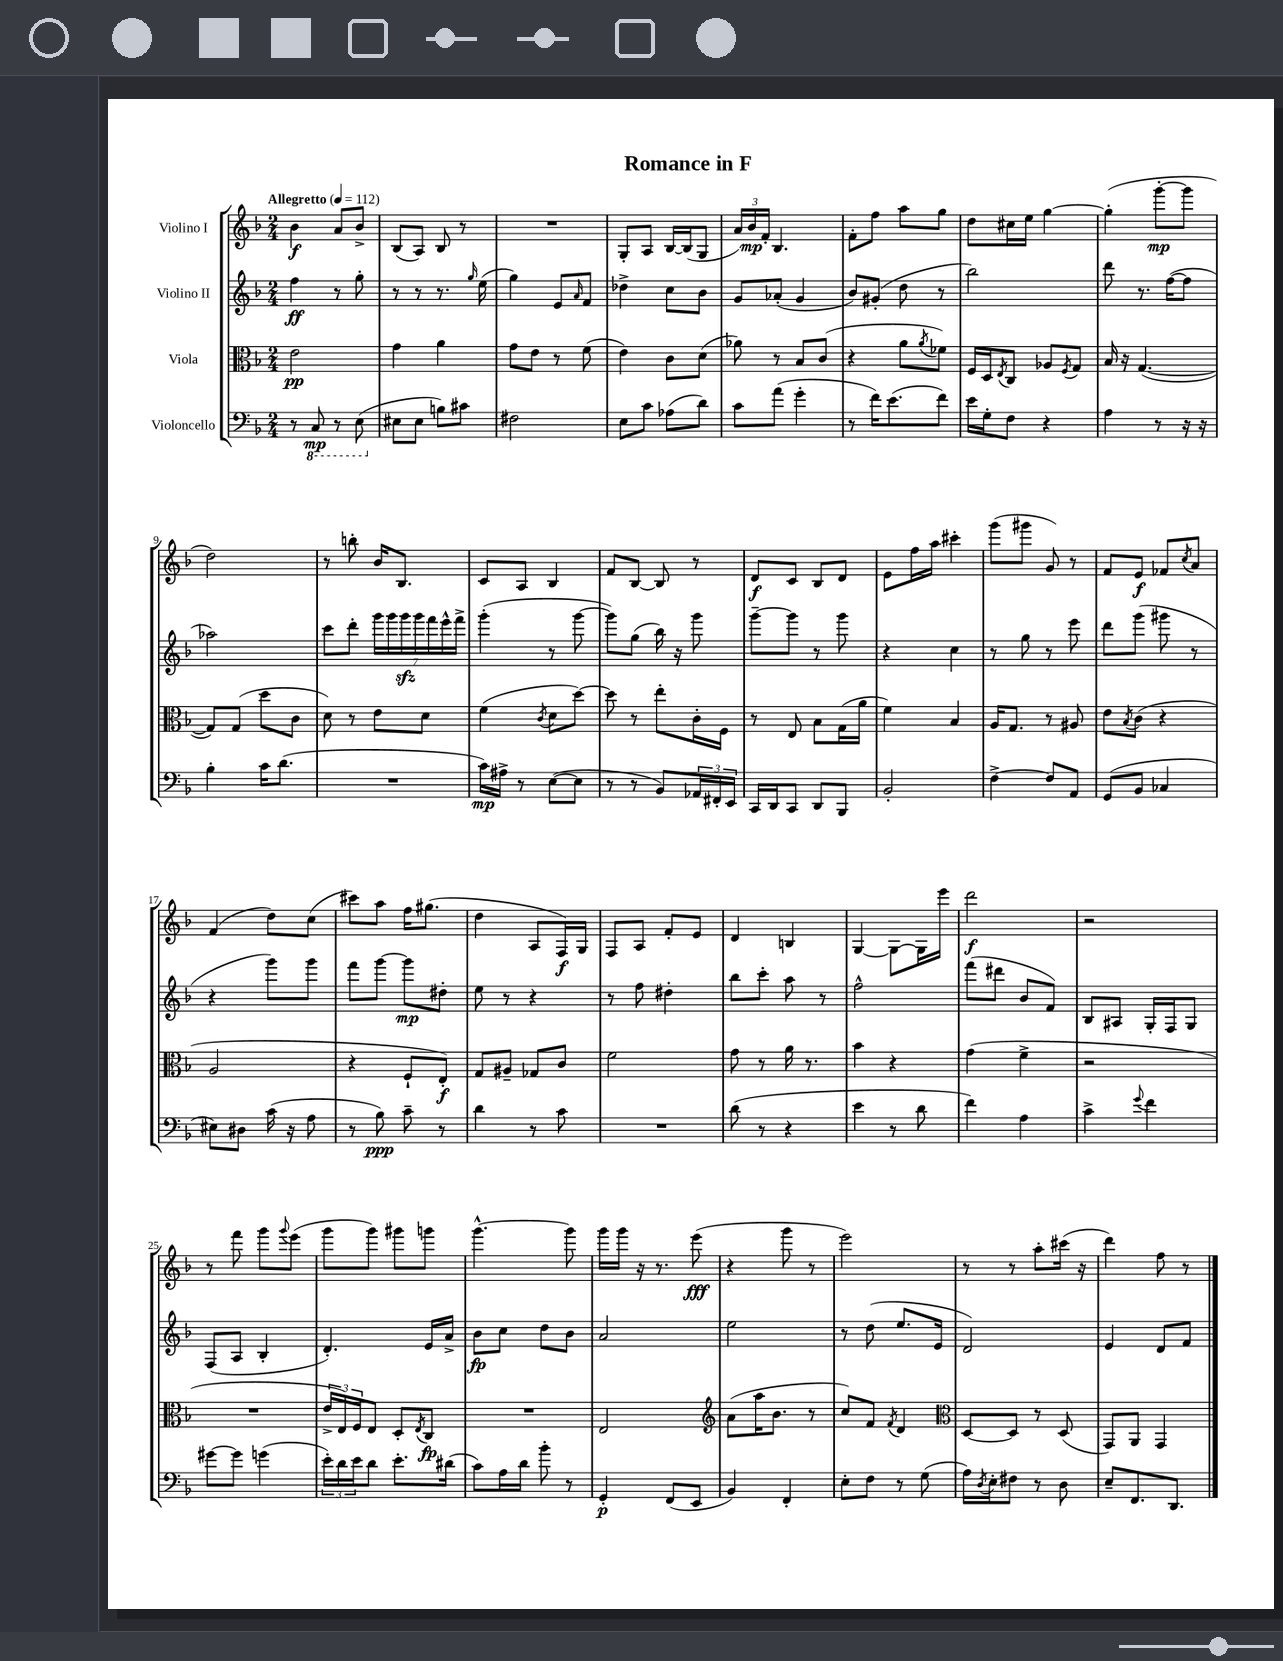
\header { title = "Romance in F" }
<<
\new StaffGroup <<
\new Staff = "s0" \with { instrumentName = "Violino I" } {
    \clef treble \key f \major \numericTimeSignature \time 2/4 \tempo "Allegretto" 4 = 112
    bes'4\f a'8 bes'8-> |
    bes8( a8) bes8 r8 |
    R2 |
    g8-. a8 bes16~ bes16( g8 |
    \tuplet 3/2 { a'16) bes'16\mp f'16-. } bes4. |
    f'8-. f''8 a''8 g''8 |
    d''8 cis''16 e''16 g''4~ |
    g''4-.( g'''8~-.\mp g'''8 |
    d''2) |
    r8 b''8-. bes'16 bes8. |
    c'8 a8 bes4 |
    f'8 bes8~ bes8 r8 |
    d'8\f c'8 bes8 d'8 |
    e'8 f''16 a''16 cis'''4-. |
    g'''8( gis'''8 g'8) r8 |
    f'8 e'8\f fes'8 \acciaccatura { c''8 } a'8 |
    f'4( d''8) c''8( |
    cis'''8) a''8 f''16 gis''8.( |
    d''4 a8 f16\f) g16 |
    f8 a8 f'8-. e'8 |
    d'4 b4 |
    g4~ g8~ g16 e'''16 |
    d'''2\f |
    r2 |
    r8 f'''8 g'''8 \appoggiatura { g'''8 } e'''8( |
    g'''8 g'''8) gis'''8 g'''8 |
    g'''4.~-^ g'''8 |
    g'''16 g'''16 r16 r8. e'''8\fff( |
    r4 g'''8 r8 |
    e'''2) |
    r8 r8 a''8-. cis'''16( r16 |
    d'''4) f''8 r8 \bar "|." |
}
\new Staff = "s1" \with { instrumentName = "Violino II" } {
    \clef treble \key f \major \numericTimeSignature \time 2/4
    f''4\ff r8 g''8-. |
    r8 r8 r8. \grace { g''16 } e''16( |
    g''4) e'8 \grace { a'16 } f'8 |
    des''4-> c''8 bes'8 |
    g'8 aes'8-.( g'4 |
    bes'8) gis'8-.( d''8 r8 |
    bes''2) |
    d'''8 r8. f''16~( f''8 |
    aes''2) |
    c'''8 d'''8-. \tuplet 7/4 { g'''16 g'''16 g'''16\sfz g'''16 f'''16 e'''16-^ f'''16-> } |
    g'''4-.( r8 g'''8~ |
    g'''8) g''8( bes''16) r16 g'''8 |
    g'''8~-- g'''8 r8 g'''8 |
    r4 c''4 |
    r8 g''8 r8 e'''8 |
    d'''8 g'''8( gis'''8 r8 |
    r4 g'''8) g'''8 |
    f'''8 g'''8~ g'''8\mp dis''8-. |
    e''8 r8 r4 |
    r8 f''8 dis''4-. |
    bes''8 c'''8-. a''8 r8 |
    f''2-^ |
    f'''8( dis'''8 bes'8 f'8) |
    bes8 ais8 g16-. f16 g8 |
    f8( a8 bes4-. |
    d'4.-.) e'16 a'16-> |
    bes'8\fp c''8 d''8 bes'8 |
    a'2 |
    e''2 |
    r8 d''8( e''8. e'16 |
    d'2) |
    e'4 d'8 f'8 \bar "|." |
}
\new Staff = "s2" \with { instrumentName = "Viola" } {
    \clef alto \key f \major \numericTimeSignature \time 2/4
    e'2\pp |
    g'4 a'4 |
    g'8 e'8 r8 f'8( |
    e'4) c'8 d'8( |
    aes'8) r8 bes8 c'8( |
    r4 a'8 \acciaccatura { a'8 } fes'8) |
    f16 d16 \acciaccatura { e8 } c8 aes8 \acciaccatura { f8 } g8 |
    bes16 r16 g4.~( |
    g8) g8( d''8 c'8 |
    d'8) r8 e'8 d'8 |
    f'4( \acciaccatura { c'8 } d'8 d''8~) |
    d''8 r8 e''8-. c'16-. f16 |
    r8 e8 bes8 g16( a'16 |
    f'4) bes4 |
    a16 g8. r8 ais8 |
    e'8 \acciaccatura { bes8 } c'8( r4 |
    a2 |
    r4 f8-! e8-.\f) |
    g8 ais8-- ges8 c'8 |
    f'2 |
    g'8 r8 a'16 r8. |
    bes'4 r4 |
    g'4( f'4-> |
    r2 |
    R2 |
    \tuplet 3/2 { e'16-> e16) f16 } e8 d8-. \acciaccatura { e8 } c8\fp |
    R2 |
    e2 |
    \clef treble a'8( a''16 bes'8. r8 |
    c''8) f'8 \acciaccatura { f'8 } d'4 |
    \clef alto d8~ d8 r8 d8( |
    g,8) a,8 g,4 \bar "|." |
}
\new Staff = "s3" \with { instrumentName = "Violoncello" } {
    \clef bass \key f \major \numericTimeSignature \time 2/4
    r8 \ottava #-1 c,8\mp r8 e,8( \ottava #0 |
    eis8 eis8 b8) cis'8 |
    fis2 |
    e8 c'8 aes8( d'8) |
    c'8 a'8( g'4-. |
    r8 f'16) e'8.( f'8) |
    e'16 g16-. f8 r4 |
    a4 r8 r16 r16 |
    bes4-. c'16 d'8.( |
    R2 |
    c'16\mp) ais16-> r8 e8~( e8 |
    r8 r8 bes,8) \tuplet 3/2 { aes,16 fis,16-. e,16 } |
    c,16 d,16 c,8 d,8 bes,,8 |
    bes,2-. |
    f4~-> f8 a,8 |
    g,8( bes,8 ces4 |
    eis8) dis8 c'16( r16 a8 |
    r8 bes8\ppp) c'8-- r8 |
    d'4 r8 c'8 |
    R2 |
    d'8( r8 r4 |
    e'4 r8 d'8 |
    f'4) a4 |
    c'4-> \appoggiatura { g'8 } f'4 |
    gis'8~ gis'8 g'4( |
    \tuplet 3/2 { e'16-.) d'16 e'16 } d'8 e'8.-. dis'16( |
    c'8) a16 d'16 bes'8-. r8 |
    g,4-.\p f,8( e,8 |
    bes,4) f,4-. |
    e8-. f8 r8 g8( |
    a16) \acciaccatura { d8 } e16-. fis8 r8 d8 |
    e8-- f,8. d,8. \bar "|." |
}
>>
>>
